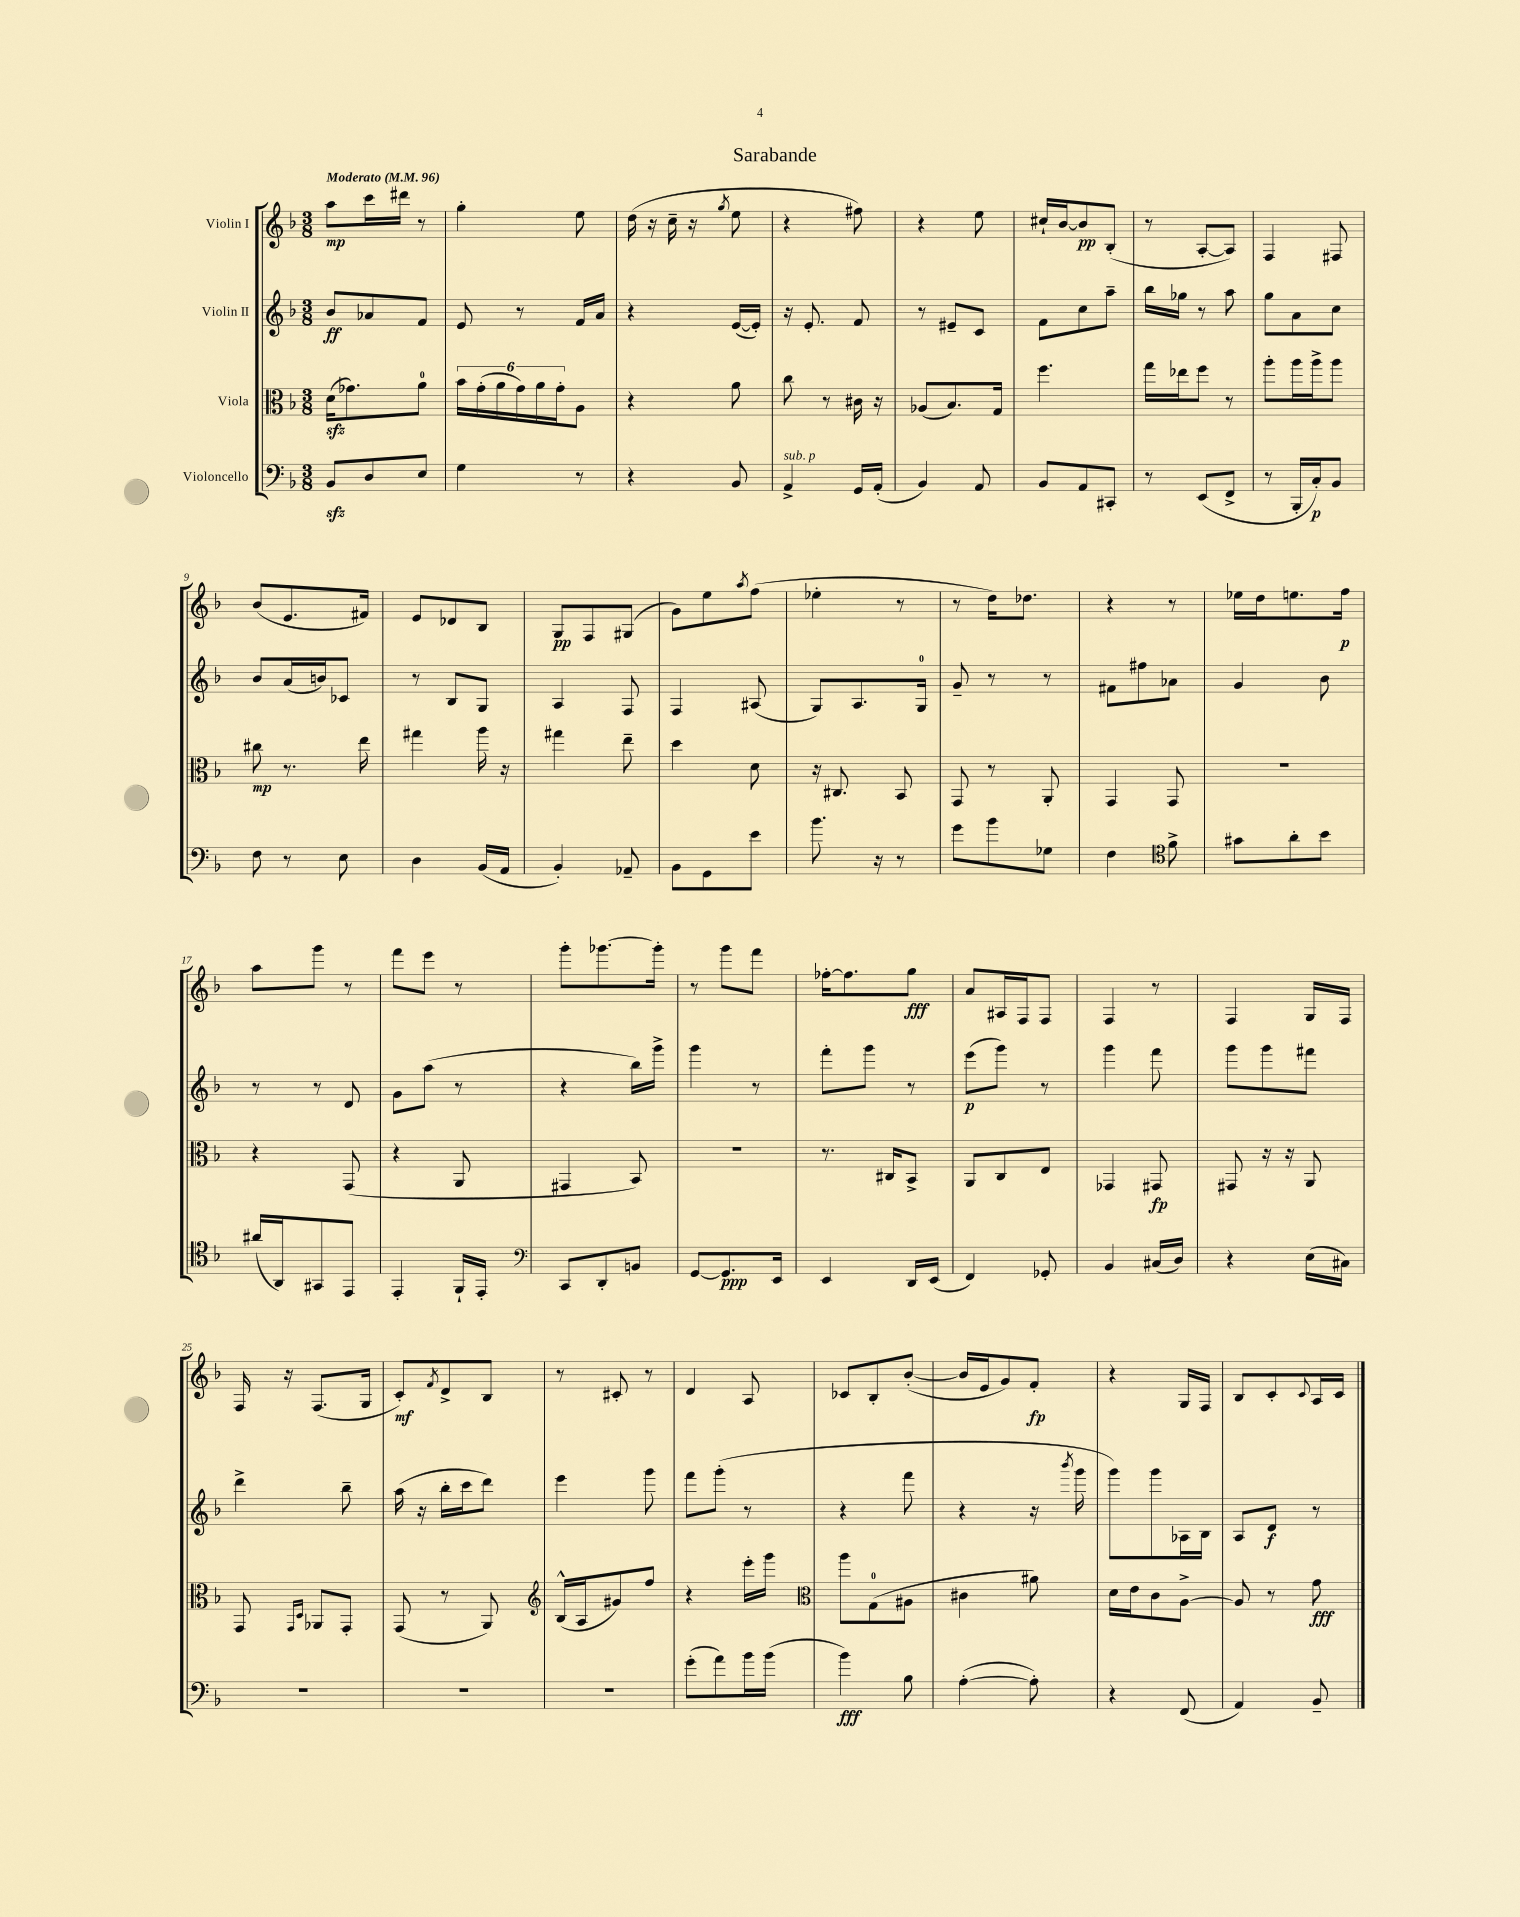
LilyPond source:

\header { title = "Sarabande" }
<<
\new StaffGroup <<
\new Staff = "s0" \with { instrumentName = "Violin I" } {
    \clef treble \key f \major \numericTimeSignature \time 3/8 \tempo "Moderato" 4 = 96
    a''8\mp c'''16 dis'''16 r8 |
    g''4-. e''8 |
    d''16( r16 c''16-- r16 \acciaccatura { g''8 } e''8 |
    r4 fis''8) |
    r4 e''8 |
    cis''16-! bes'16~ bes'8\pp bes8-.( |
    r8 a8~-. a8) |
    f4 fis8 |
    bes'8( e'8. fis'16) |
    e'8 des'8 bes8 |
    g8\pp f8 gis8( |
    g'8) e''8 \acciaccatura { a''8 } f''8( |
    ees''4-. r8 |
    r8 d''16) des''8. |
    r4 r8 |
    ees''16 d''16 e''8. f''16\p |
    a''8 g'''8 r8 |
    f'''8 e'''8 r8 |
    g'''8-. ges'''8.~ ges'''16-. |
    r8 g'''8 f'''8 |
    fes''16~-. fes''8. g''8\fff |
    a'8 ais16 f16 f8 |
    f4 r8 |
    f4 g16 f16 |
    f16 r16 f8.( g16 |
    c'8-.\mf) \acciaccatura { f'8 } d'8-> bes8 |
    r8 cis'8-. r8 |
    d'4 a8 |
    ces'8 bes8-. bes'8~-.( |
    bes'16 e'16 g'8) f'8-.\fp |
    r4 g16 f16 |
    bes8 c'8-. \appoggiatura { c'8 } a16 c'16 \bar "|." |
}
\new Staff = "s1" \with { instrumentName = "Violin II" } {
    \clef treble \key f \major \numericTimeSignature \time 3/8
    bes'8\ff aes'8 f'8 |
    e'8 r8 f'16 a'16 |
    r4 e'16~( e'16-.) |
    r16 e'8.-. f'8 |
    r8 eis'8-- c'8 |
    f'8 c''8 a''8-- |
    bes''16 ges''16 r8 a''8 |
    g''8 a'8 c''8 |
    bes'8 a'16( b'16) ces'8 |
    r8 bes8 g8 |
    a4 f8 |
    f4 ais8( |
    g8) a8. g16-0 |
    g'8-- r8 r8 |
    fis'8 fis''8 aes'8 |
    g'4 bes'8 |
    r8 r8 d'8 |
    g'8 a''8( r8 |
    r4 bes''16) g'''16-> |
    g'''4 r8 |
    f'''8-. g'''8 r8 |
    e'''8\p( g'''8) r8 |
    g'''4 f'''8 |
    g'''8 g'''8 fis'''8 |
    d'''4-> bes''8-- |
    a''16( r16 bes''16-. c'''16 d'''8) |
    e'''4 g'''8 |
    f'''8 g'''8-.( r8 |
    r4 f'''8 |
    r4 r16 \acciaccatura { bes'''8 } g'''16 |
    g'''8) g'''8 aes16 bes16 |
    a8 d'8\f r8 \bar "|." |
}
\new Staff = "s2" \with { instrumentName = "Viola" } {
    \clef alto \key f \major \numericTimeSignature \time 3/8
    d'16\sfz( ges'8.) a'8-0 |
    \tuplet 6/4 { bes'16 g'16-.( a'16 g'16) a'16 g'16-. } a8 |
    r4 a'8 |
    c''8 r8 cis'16 r16 |
    aes8( bes8.) g16 |
    f''4. |
    g''16 ees''16 f''8 r8 |
    a''8-. a''16 a''16-> a''8 |
    cis''8\mp r8. e''16 |
    gis''4 a''16 r16 |
    gis''4 e''8-- |
    d''4 d'8 |
    r16 cis8. bes,8 |
    g,8 r8 a,8-. |
    g,4 g,8 |
    R4. |
    r4 g,8( |
    r4 a,8 |
    gis,4 bes,8) |
    R4. |
    r8. cis16 bes,8-> |
    a,8 c8 e8 |
    ges,4 gis,8\fp |
    gis,8 r16 r16 a,8 |
    g,8 \grace { g,16 d16 } aes,8 g,8-. |
    g,8( r8 a,8) |
    \clef treble bes16-^( a16 gis'8) f''8 |
    r4 e'''16-. g'''16 |
    \clef alto a''8 g8-0( ais8 |
    cis'4 ais'8) |
    d'16 e'16 c'8 a8~-> |
    a8 r8 g'8\fff \bar "|." |
}
\new Staff = "s3" \with { instrumentName = "Violoncello" } {
    \clef bass \key f \major \numericTimeSignature \time 3/8
    bes,8\sfz d8 e8 |
    g4 r8 |
    r4 bes,8 |
    a,4->^\markup { \italic "sub. p" } g,16 a,16-.( |
    bes,4) a,8 |
    bes,8 a,8 cis,8-. |
    r8 e,8( f,8-> |
    r8 bes,,16-. c16-.\p) bes,8 |
    f8 r8 e8 |
    d4 bes,16( a,16 |
    bes,4-.) aes,8-- |
    bes,8 g,8 e'8 |
    bes'8. r16 r8 |
    g'8 bes'8 ges8 |
    f4 \clef tenor f'8-> |
    gis'8 a'8-. bes'8 |
    ais'16( a,16) gis,8 e,8 |
    e,4-. f,16-! e,16-. |
    \clef bass c,8 d,8-. b,8 |
    g,8~ g,8.\ppp e,16 |
    e,4 d,16 e,16( |
    f,4) ges,8-. |
    bes,4 cis16( d16) |
    r4 e16( cis16) |
    R4. |
    R4. |
    R4. |
    g'8-.( a'8) bes'16 bes'16( |
    bes'4\fff) bes8 |
    a4~-.( a8-.) |
    r4 f,8( |
    a,4) bes,8-- \bar "|." |
}
>>
>>
